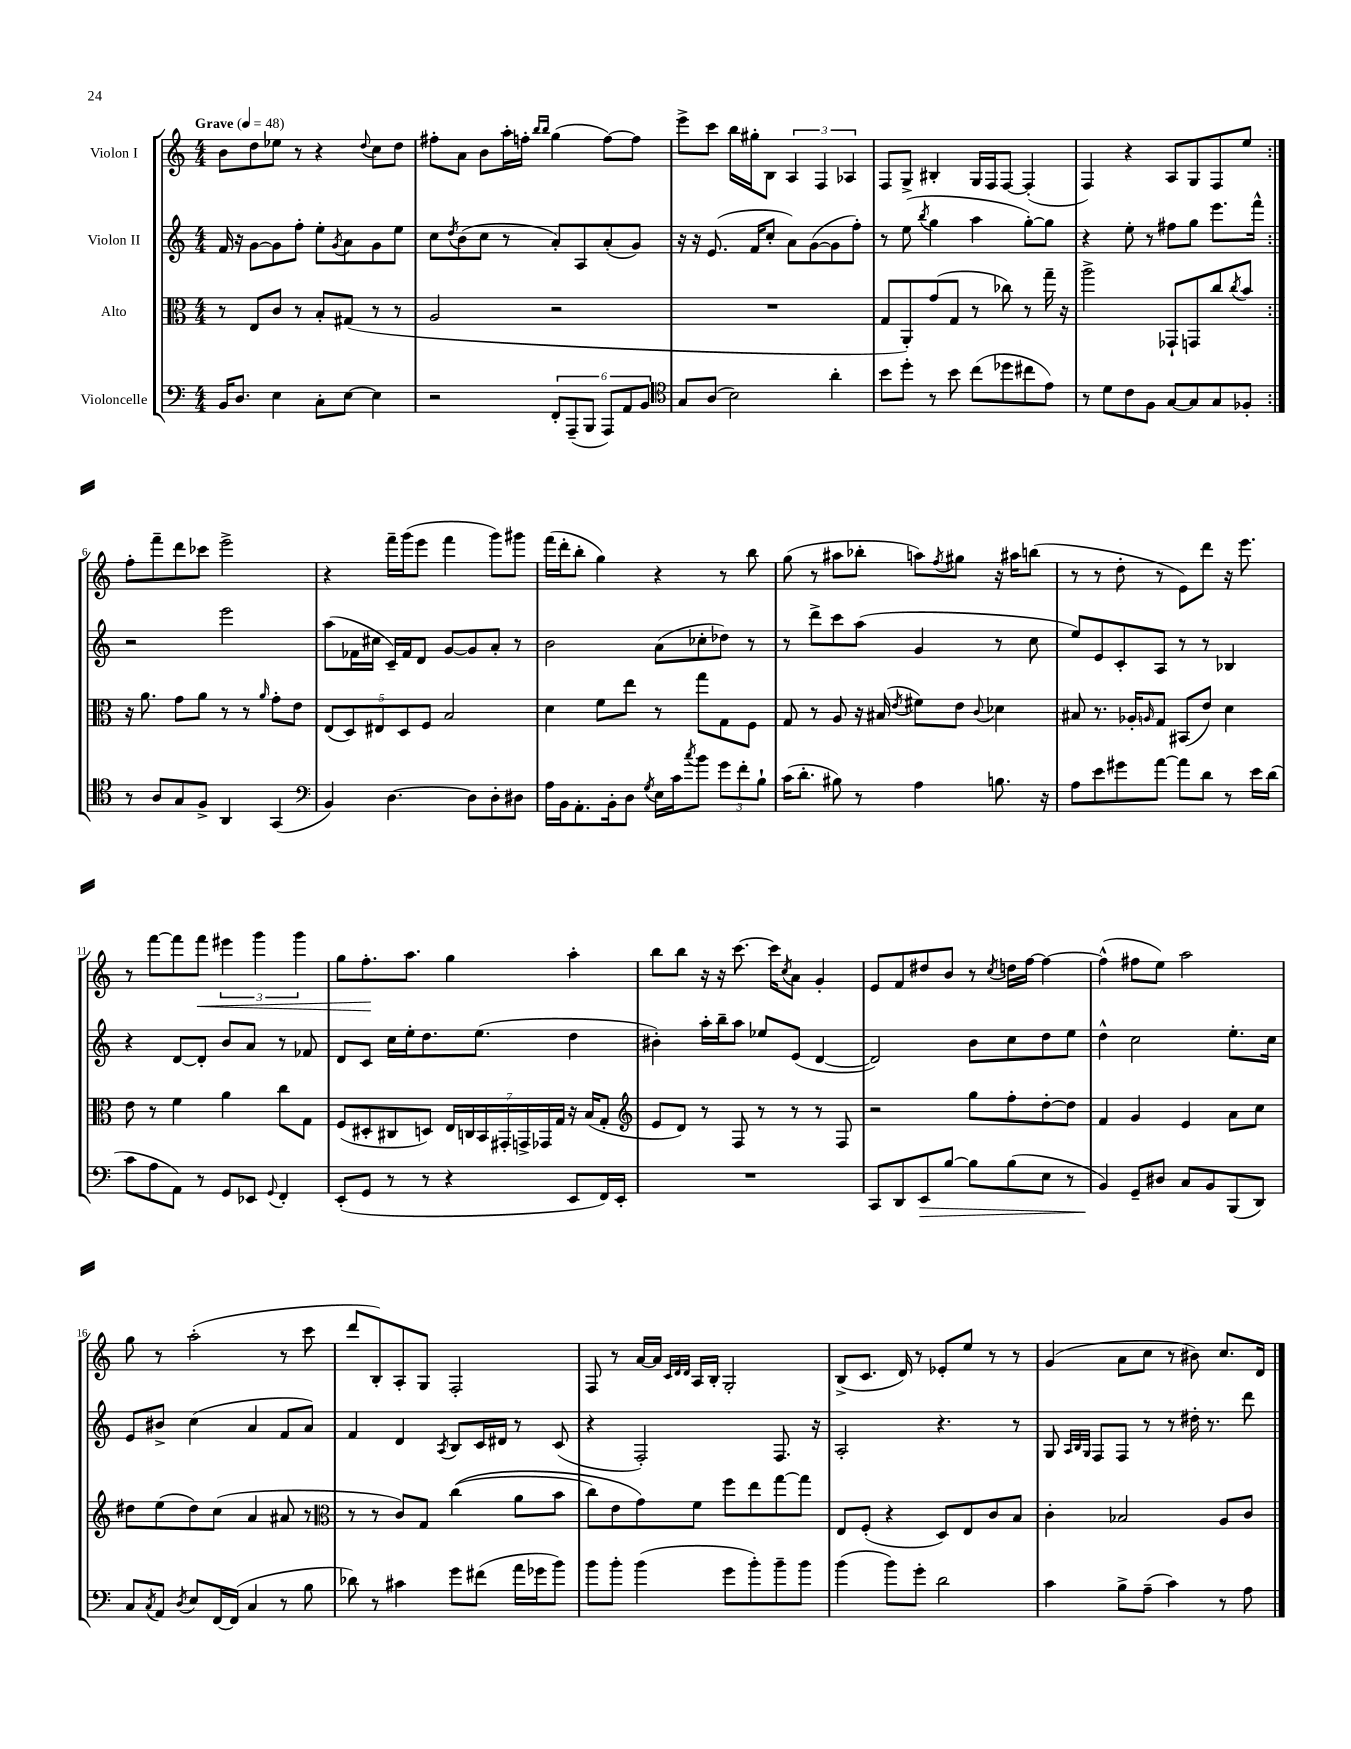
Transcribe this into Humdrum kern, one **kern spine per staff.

**kern	**kern	**kern	**kern
*staff4	*staff3	*staff2	*staff1
*clefF4	*clefC3	*clefG2	*clefG2
*k[]	*k[]	*k[]	*k[]
*M4/4	*M4/4	*M4/4	*M4/4
*MM48	*MM48	*MM48	*MM48
16BB	8r	16f	8b
8.D	.	16r	.
.	8E	[8g	8dd
4E	8c	8g]	8ee-
.	8r	8ff'	8r
8C'	8B'	8ee'	4r
.	.	8qg	.
[8E	(8G#	8a	.
.	.	.	8qqdd
4E]	8r	8g	8cc
.	8r	8ee	8dd
=	=	=	=
2r	2A	8cc	8ff#'
.	.	8qdd	.
.	.	(8b	8a
.	.	8cc	8b
.	.	8r	16aa'
.	.	.	16ff'
.	.	.	16qqbb
.	.	.	16qqbb
12FF'	2r	8a')	(4gg
(12AAA~	.	.	.
.	.	8A	.
12BBB	.	.	.
12AAA)	.	(8a'	[8ff)
12AA	.	.	.
.	.	8g)	8ff]
12BB	.	.	.
=	=	=	=
*clefC4	*	*	*
8G	1r	16r	8eee^
.	.	16r	.
(8A	.	(8.e	8ccc
2B)	.	.	16bb
.	.	16f	16gg#'
.	.	8cc'	8B
.	.	8a)	6A
.	.	([8g	.
.	.	.	6F
4a'	.	8g]	.
.	.	.	6A-
.	.	8ff')	.
=	=	=	=
8b	8G	8r	8F
8dd'	8AA')	(8ee	8G^
.	.	8qbb	.
8r	(8g	4gg	4B#'
8b	8G	.	.
(8cc	8r	4aa	16G
.	.	.	16F
8dd-	8cc-)	.	[8F
8cc#	8r	[8gg')	(4F']
8e)	16gg~	8gg]	.
.	16r	.	.
=	=	=	=
8r	2aa^	4r	4F)
8d	.	.	.
8c	.	8ee'	4r
8F	.	8r	.
[8G	8GG-`	8ff#	8A
8G]	8GG	8gg	8G
8G	8cc	8.eee	8F
.	8qcc	.	.
8F-'	8b	.	8ee
.	.	16fff^^	.
=:|!	=:|!	=:|!	=:|!
8r	16r	2r	8ff'
.	8.a	.	.
8A	.	.	8fff~
8G	8g	.	8ddd
8F^	8a	.	8ccc-
4AA	8r	2eee	2eee^
.	8r	.	.
.	16qqa	.	.
(4GG	8g'	.	.
.	8e	.	.
=	=	=	=
*clefF4	*	*	*
4BB)	(10E	(8aa	4r
.	10D)	.	.
.	.	16f-	.
.	.	16cc#	.
.	10E#	.	.
[4.D	.	16c~)	16fff~
.	10D	.	.
.	.	16f-	(16ggg
.	.	8d	8eee
.	10F	.	.
.	2B	[8g	4fff
8D]	.	8g]	.
8D'	.	8a'	8ggg)
8D#	.	8r	8ggg#
=	=	=	=
16A	4d	2b	(16fff
16BB	.	.	16ddd'
8.AA'	.	.	8bb'
.	8f	.	4gg)
16BB'	.	.	.
8D	8ee	.	.
8qG	.	.	.
16E	8r	(8a	4r
16c	.	.	.
8qcc	.	.	.
8b	8gg	8cc-'	.
12g	8G	8dd-)	8r
12f'	.	.	.
.	8F	8r	8bb
12B`	.	.	.
=	=	=	=
(16c	8G	8r	(8gg
8.d'	.	.	.
.	8r	8ddd^	8r
8B#)	8A	8ccc	8aa#
8r	16r	(8aa	8bb-'
.	(16B#	.	.
.	8qe	.	.
4A	8f#)	4g	8aa)
.	.	.	8qff
.	8e	.	8gg#
.	8qqc	.	.
8.B	4d-	8r	16r
.	.	.	16aa#
.	.	8cc	(8bb
16r	.	.	.
=	=	=	=
8A	8B#	8ee)	8r
8e	8.r	8e	8r
8g#	.	8c'	8dd'
.	16A-'	.	.
.	16qqA	.	.
[8a	8G	8A	8r
8a]	(8BB#	8r	8e)
8d	8e)	8r	8ddd
8r	4d	4B-	16r
.	.	.	8.eee
16e	.	.	.
(16d	.	.	.
=	=	=	=
8c	8e	4r	8r
8A	8r	.	[8fff
8AA)	4f	[8d	8fff]
8r	.	8d']	8fff
8GG	4a	8b	6eee#
8EE-	.	8a	.
.	.	.	6ggg
8qqGG	.	.	.
4FF'	8cc	8r	.
.	.	.	6ggg
.	8G	8f-	.
=	=	=	=
(8EE'	(8F	8d	8gg
8GG	8D#'	8c	8.ff'
8r	8C#	16cc	.
.	.	16ee'	8.aa
8r	8D)	8.dd	.
4r	28E	.	4gg
.	28C	.	.
.	.	(8.ee	.
.	28BB	.	.
.	28GG#'	.	.
.	28GG^	.	.
.	28GG-	.	.
.	28G	.	.
8EE	16r	4dd	4aa'
.	(16B	.	.
16FF)	8G'	.	.
16EE'	.	.	.
=	=	=	=
*	*clefG2	*	*
1r	8e	4b#')	8bb
.	8d)	.	8bb
.	8r	16aa'	16r
.	.	16bb~	16r
.	8F	8aa	[8.ccc
.	8r	8ee-	.
.	.	.	16ccc]
.	.	.	8qcc
.	8r	(8e	8a
.	8r	[4d	4g'
.	8F	.	.
=	=	=	=
8CC	2r	2d])	8e
8DD	.	.	8f
8EE	.	.	8dd#
[8B	.	.	8b
8B]	8gg	8b	8r
.	.	.	8qcc
(8B	8ff'	8cc	16dd
.	.	.	[16ff
8E	[8dd'	8dd	4ff_
8r	8dd]	8ee	.
=	=	=	=
4BB)	4f	4dd^^	(4ff^^]
8GG~	4g	2cc	8ff#
8D#	.	.	8ee)
8C	4e	.	2aa
8BB	.	.	.
(8BBB	8a	8.ee'	.
8DD)	8cc	.	.
.	.	16cc	.
=	=	=	=
8C	8dd#	8e	8gg
8qC	.	.	.
8AA	(8ee	8b#^	8r
8qD	.	.	.
8E	8dd#)	(4cc	(2aa'
[16FF	(8cc	.	.
(16FF]	.	.	.
4C	4a	4a	.
8r	8a#	8f	8r
8B	8r	8a)	8ccc
=	=	=	=
*	*clefC3	*	*
8d-)	8r	4f	8ddd
8r	8r	.	8B')
4c#	8c)	4d	8A'
.	8G	.	8G
.	.	8qA	.
8g	&((4cc	8B	2F'
(8f#	.	16c	.
.	.	16d#	.
16a	8a	8r	.
16g-	.	.	.
8b)	8b	(8c	.
=	=	=	=
8b	8cc)	4r	8F
8b'	8e	.	8r
(4b	8g&)	2F')	[16a
.	.	.	16a]
.	.	.	32qqc
.	.	.	32qqd
.	.	.	32qqd
.	8f	.	16A
.	.	.	16B'
8g	8ff	.	2G'
8b')	8ee	.	.
8b~	[8gg	8.F	.
8b	8gg]	.	.
.	.	16r	.
=	=	=	=
(4b	8E	2A'	(8B^
.	(8F'	.	8.c
8b)	4r	.	.
.	.	.	16d)
8g'	.	.	8r
2d	8D)	4.r	8e-'
.	8E	.	8ee
.	8c	.	8r
.	8B	8r	8r
=	=	=	=
4c	4c'	8G	(4g
.	.	32qqA	.
.	.	32qqB	.
.	.	32qqG	.
.	.	8F	.
8B^	2B-	8F	8a
(8A~	.	8r	8cc
4c)	.	8r	8r
.	.	16dd#'	8b#)
.	.	8.r	.
8r	8A	.	8.cc
8A	8c	8ddd	.
.	.	.	16d
==	==	==	==
*-	*-	*-	*-
